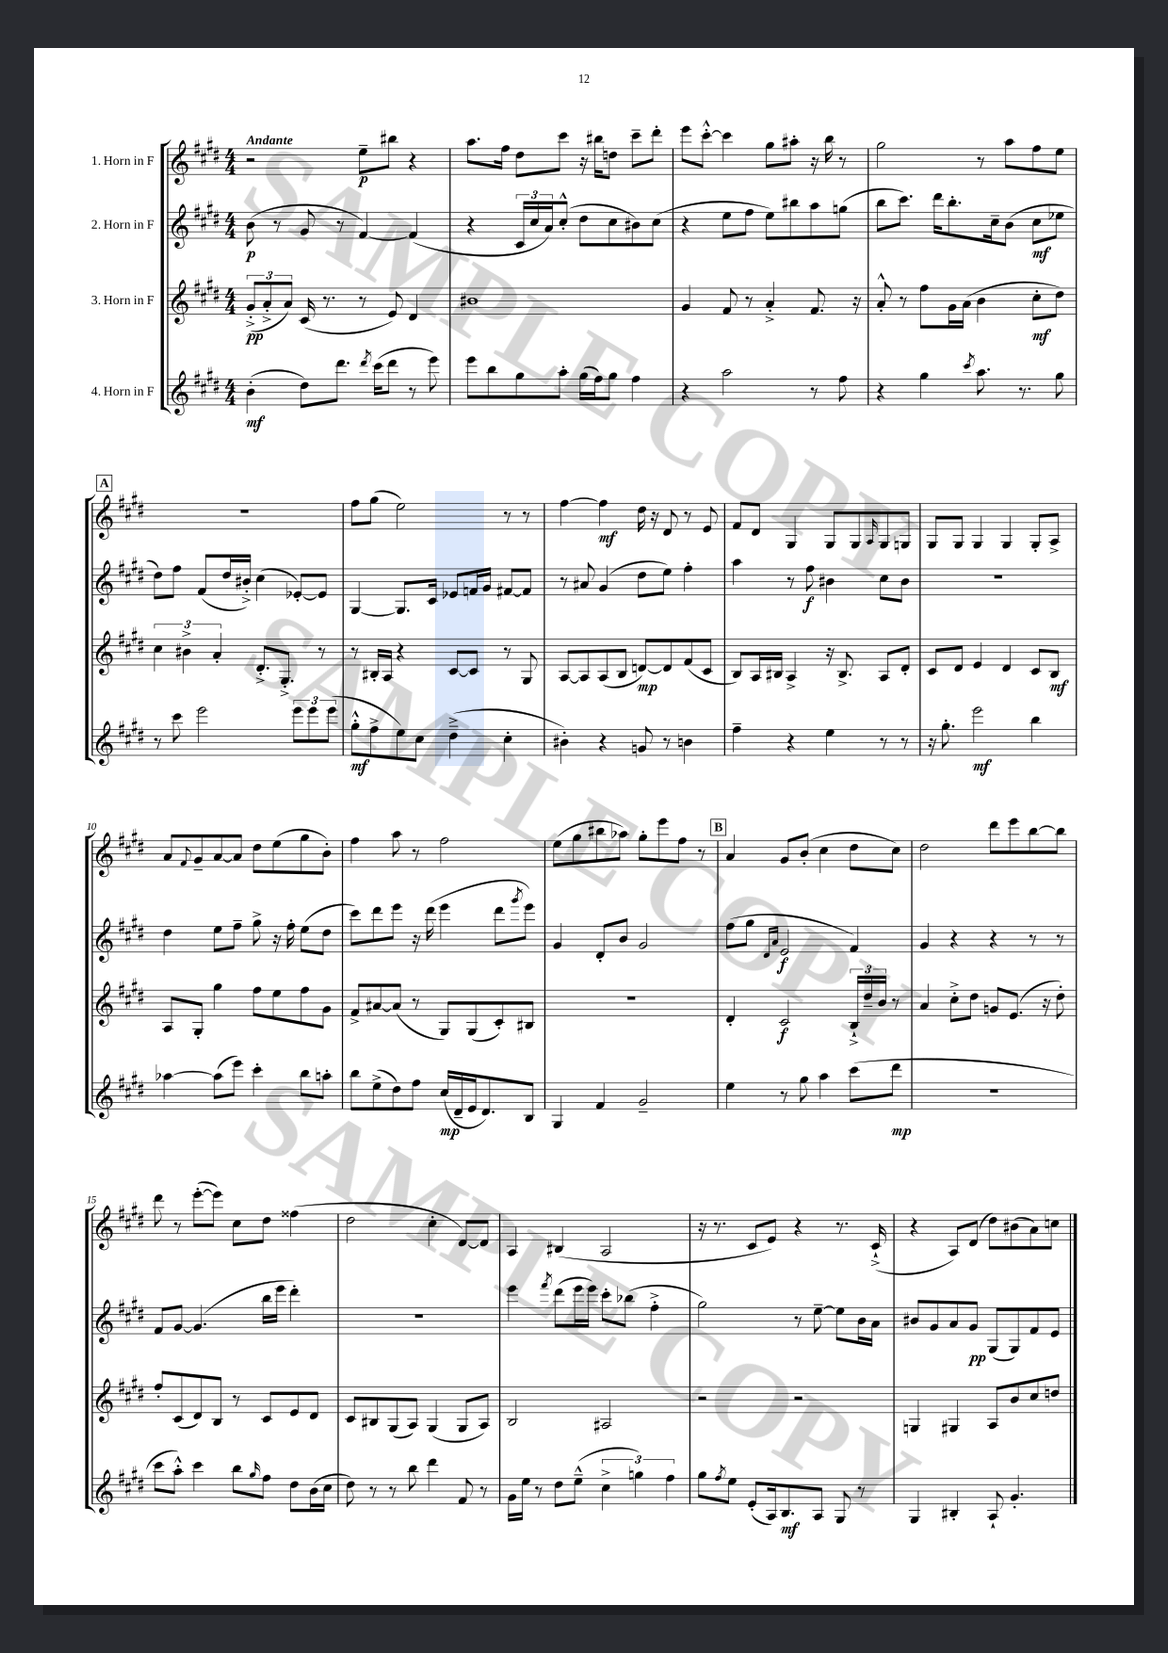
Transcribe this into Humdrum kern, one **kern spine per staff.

**kern	**kern	**kern	**kern
*staff4	*staff3	*staff2	*staff1
*clefG2	*clefG2	*clefG2	*clefG2
*k[f#c#g#d#]	*k[f#c#g#d#]	*k[f#c#g#d#]	*k[f#c#g#d#]
*M4/4	*M4/4	*M4/4	*M4/4
(4b'	(12g#'^	(8b	2r
.	12a'^	.	.
.	.	8r	.
.	12a)	.	.
8dd#)	(16c#	8g#	.
.	8.r	.	.
8.ddd#	.	8r	.
.	8r	[4f#)	8ee~
8qddd#	.	.	.
(16ccc#	.	.	.
8ddd#	8e)	.	8bb#
8r	4d#	(4f#]	4r
8eee)	.	.	.
=	=	=	=
8eee	1b#	4r	8.aa
8bb	.	.	.
.	.	.	16ff#
8gg#	.	24c#	8dd#
.	.	24cc#	.
.	.	24a)	.
8aa'	.	(8cc#'^^	8ccc#
(16gg#	.	8dd#	16r
16ff#)	.	.	16bb#
8gg#	.	8cc#	8dd
4ff#	.	8b#)	8ccc#~
.	.	(8cc#	8ddd#'
=	=	=	=
4r	4g#	4r	8eee
.	.	.	[8ccc#'^^
2aa	8f#	8ee	4ccc#]
.	8r	8ff#	.
.	4a'^	8ee)	8gg#
.	.	8bb#	8aa#'
8r	8.f#	8aa	16r
.	.	.	16bb
8ff#	.	(8gg	8r
.	16r	.	.
=	=	=	=
4r	8a'^^	8bb	2gg#
.	8r	8.ccc#)	.
4gg#	8ff#	.	.
.	.	16ddd#	.
.	16g#	8.bb'	.
.	(16a	.	.
8qccc#	.	.	.
8.aa	4b	.	8r
.	.	16cc#~	.
.	.	(8b	8aa
8.r	.	.	.
.	8cc#'	8cc#	8ff#
8gg#	8dd#)	8ee-	8ee
=	=	=	=
8r	6cc#	8dd#)	1r
8ccc#	.	8ff#	.
.	6b#^	.	.
2eee	.	(8f#	.
.	6a'	.	.
.	.	16dd#	.
.	.	16b#'^)	.
.	8.d#'^	(4cc#	.
.	8.G#'^	.	.
12eee	.	[8e-')	.
12eee	.	.	.
.	8r	8e-]	.
(12eee	.	.	.
=	=	=	=
8gg#'^^	8r	[4G#	8ff#
8ff#^	16B#'	.	(8gg#
.	16A	.	.
8ee)	4r	8.G#]	2ee)
8cc#	.	.	.
.	.	16c#	.
(4dd#~^	[8c#	8e-	.
.	8c#]	16f	.
.	.	16g#	.
4cc#'	8r	[8f#	8r
.	8G#	8f#]	8r
=	=	=	=
4b#')	[8A	8r	[4ff#
.	8A]	8a#	.
4r	(8A	(4g#	4ff#]
.	8B	.	.
8g	[8d)	8dd#	16dd#
.	.	.	16r
8r	8d]	8ee)	8d#
4b	(8f#	4ff#'	8r
.	8c#	.	8e
=	=	=	=
4ff#~	8B)	4aa	8f#
.	16A	.	8d#
.	16B#	.	.
4r	4A^	8r	4G#
.	.	8ff#	.
4ee	16r	4b#	8G#
.	8.B#^	.	.
.	.	.	8G#
.	.	.	16qqA
8r	8A	8cc#	8G#
8r	8d#'	8b#	8G
=	=	=	=
16r	8c#	1r	8G#
8.gg#'	.	.	.
.	8d#	.	8G#
2eee	4e	.	4G#
.	4d#	.	4G#
4bb	8c#	.	8G#'
.	8B	.	8A^
=	=	=	=
[4aa-	8A	4dd#	8a
.	.	.	8qqf#
.	8G#'	.	8g#~
(8aa-]	4gg#	8ee	[8a
8eee)	.	8ff#~	8a]
4ccc#'	8ff#	8gg#^	8dd#
.	8ee	16r	(8ee
.	.	16ff#'	.
8bb	8ff#	(8ee	8gg#
8aa'	8g#	8dd#	8b')
=	=	=	=
8bb	8f#^	8ccc#)	4ff#
(8ee^	[8a#	8ddd#	.
8dd#)	(8a#]	8eee	8aa
8ff#	8r	16r	8r
.	.	(16ddd#	.
(16cc#	8G#)	4eee	2ff#
16d#~	.	.	.
16e	(8G#	.	.
8.d#)	.	.	.
.	8c#')	8ddd#	.
.	.	8qggg#	.
8B	8B#	8eee)	.
=	=	=	=
4G#	1r	4g#	(8ee
.	.	.	8gg#
4f#	.	8d#'	8bb#
.	.	8b	8aa-)
2g#~	.	2g#	8gg#'
.	.	.	8eee
.	.	.	8ff#
.	.	.	8r
=	=	=	=
4ee	4d#'	(8ff#	4a
.	.	8gg#	.
.	.	16qqd#	.
.	.	16qqa	.
8r	2c#	2e	8g#
8gg#	.	.	(8b'
4aa	.	.	4cc#
(8ccc#	24B`^	4f#)	8dd#
.	24dd#~	.	.
.	24b	.	.
8ddd#	8r	.	8cc#)
=	=	=	=
1r	4a	4g#	2dd#
.	8cc#'^	4r	.
.	8dd#	.	.
.	8g	4r	8ddd#
.	(8.e	.	8eee
.	.	8r	[8bb
.	16r	.	.
.	8dd#')	8r	8bb]
=	=	=	=
8ccc#	8ff#'	8f#	8ddd#
8aa'^^)	(8c#	[8g#	8r
4ccc#	8d#)	(4.g#]	([8eee'
.	8B	.	8eee])
8bb	8r	.	8cc#
16qqgg#	.	.	.
8ff#	8c#	16bb	8dd#
.	.	16eee	.
8dd#	8e	4ddd#')	(4ff##
(16b	8d#	.	.
16cc#	.	.	.
=	=	=	=
8dd#)	8c#	1r	2dd#
8r	8B#	.	.
8r	(8G#	.	.
8bb	8A)	.	.
4ddd#	(4G#	.	4cc#'
8f#	8G#	.	[8d#)
8r	8A)	.	8d#]
=	=	=	=
16g#	2B	4eee	4A
16ee	.	.	.
8r	.	.	.
.	.	8qfff#	.
8dd#	.	(8ddd#	(4B#
(8ee~^^	.	16eee	.
.	.	16eee)	.
6cc#^	2A#	8ccc#'	2A
.	.	(8bb-	.
6gg)	.	.	.
.	.	4ff#'^	.
6ff#	.	.	.
=	=	=	=
8gg#	2r	2gg#)	16r
.	.	.	8.r
8qff#	.	.	.
8ee	.	.	.
(8e'	.	.	8c#
16A)	.	.	8e)
8.B	.	.	.
.	2r	8r	4r
8A	.	[8ee~	.
8G#	.	8ee]	8.r
8r	.	16b	.
.	.	16a	(16c#`^
=	=	=	=
4G#	4G	8b#	4r
.	.	8g#	.
4B#'	4G#	8a	8A)
.	.	8g#	(8d#
8A`	8A	(8G#	8dd#)
4.g#'	8b	8G#)	(8b#
.	8cc#	8f#	8a)
.	8dd	8e	8cc
==	==	==	==
*-	*-	*-	*-
